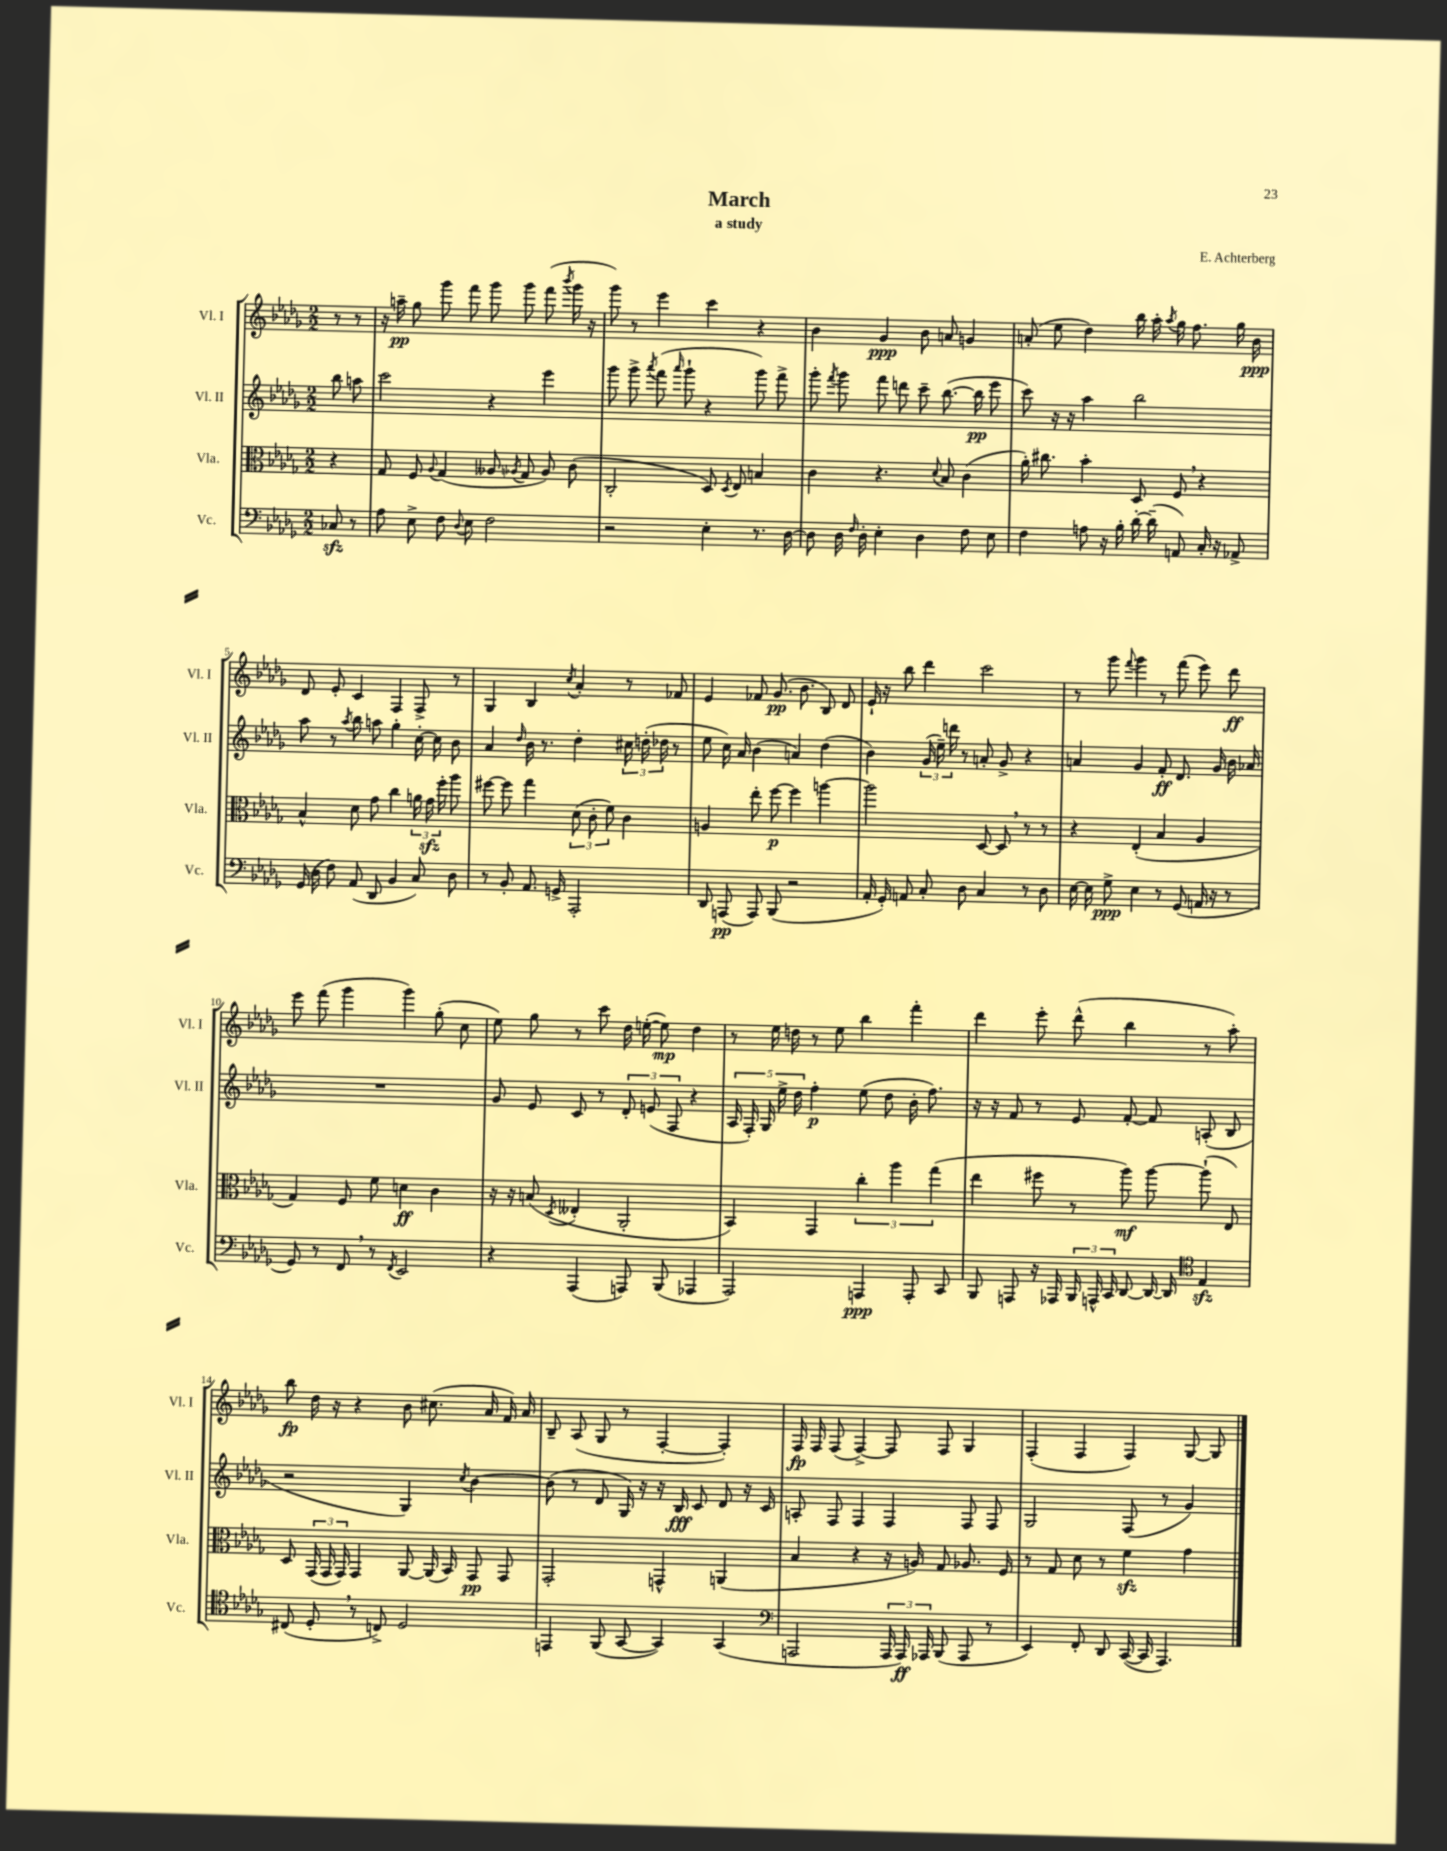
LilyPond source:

\header { title = "March" composer = "E. Achterberg" subtitle = "a study" }
<<
\new StaffGroup <<
\new Staff = "s0" \with { instrumentName = "Vl. I" shortInstrumentName = "Vl. I" } {
    \clef treble \key des \major \numericTimeSignature \time 2/2 \partial 4
    \autoBeamOff r8 r8 |
    r16 a''16--\pp ges''8 ges'''8 f'''8 ges'''8 ges'''8 f'''8( \acciaccatura { bes'''8 } ges'''16 r16 |
    ges'''8) r8 ees'''4 c'''4 r4 |
    bes'4 ges'4\ppp bes'8 a'8 g'4 |
    a'8-.( ees''8 des''4) bes''16 aes''16-. \acciaccatura { aes''8 } ges''16 f''8. ges''16 bes'16\ppp |
    des'8 ees'8-. c'4 f4 f8-> r8 |
    ges4 bes4 \acciaccatura { c''8 } aes'4-. r8 fes'8 |
    ees'4 fes'8 ges'8.\pp( bes'8. bes8) des'8 |
    ees'16-! r16 bes''8 des'''4 c'''2 |
    r8 ges'''8 \appoggiatura { f'''8 } ges'''4 r8 f'''8( ees'''8) des'''8\ff |
    ees'''8 f'''8( ges'''4 ges'''4) ges''8-.( c''8 |
    ees''8) ges''8 r8 c'''8 des''16 e''16~-.( e''8\mp) des''4 |
    r8 ees''16 d''16 r8 ees''8 bes''4 f'''4-. |
    des'''4 ees'''8-. des'''8-^( bes''4 r8 aes''8-.) |
    bes''8\fp des''16 r16 r4 bes'8 cis''8.( aes'16 f'16) aes'16 |
    bes8-- aes8( ges8 r8 f4~-. f4-.) |
    f16\fp f16 f8( f4~->) f8 f8 ges4 |
    f4-.( f4 f4) ges8~ ges8 \bar "|." |
}
\new Staff = "s1" \with { instrumentName = "Vl. II" shortInstrumentName = "Vl. II" } {
    \clef treble \key des \major \numericTimeSignature \time 2/2 \partial 4
    \autoBeamOff bes''8 a''8 |
    c'''2 r4 ees'''4 |
    ges'''8 ges'''8-> \acciaccatura { aes'''8 } f'''8( \grace { aes'''16 } ges'''8-! r4 ges'''8) f'''8-> |
    ges'''8-. \acciaccatura { f'''8 } ges'''8 f'''8 d'''8 c'''8-- bes''8.~( bes''16\pp ees'''8 |
    c'''8) r16 r16 aes''4 bes''2 |
    aes''8 r8 \acciaccatura { aes''8 } bes''8 a''8 ges''4-. c''16~-. c''16 bes'8 |
    aes'4 \grace { des''16 } bes'16 r8. des''4-. \tuplet 3/2 { cis''16 d''16-.( des''16 } r8 |
    ees''8 c''16) aes'16 bes'4( a'4) des''4( |
    bes'4) \tuplet 3/2 { ges'16( ees''16--) d'''16 } r8 a'8-. ges'8-> r4 |
    a'4 ges'4 f'8-.\ff des'8. ges'16 bes'16 aes'16 |
    R1 |
    ges'8 ees'8 c'8 r8 \tuplet 3/2 { des'8-. e'8( f8 } r4 |
    \tuplet 5/4 { aes16 f16-.) ges16 ees''16-> des''16 } f''4-.\p ees''8( des''8 bes'16-. f''8.) |
    r16 r16 f'8 r8 ees'8 f'8~-. f'8 a8-.( bes8 |
    r2 ges4) \acciaccatura { c''8 } bes'4~ |
    bes'8( r8 des'8 ges16) r16 r16 bes16\fff c'8 des'8 r16 c'16 |
    a8-. f8 f4 f4 f8 f8 |
    ges2 f8( r8 ges'4) \bar "|." |
}
\new Staff = "s2" \with { instrumentName = "Vla." shortInstrumentName = "Vla." } {
    \clef alto \key des \major \numericTimeSignature \time 2/2 \partial 4
    \autoBeamOff r4 |
    ges8 f8 \appoggiatura { aes8 } ges4( aeses8 \acciaccatura { aes8 } ges8 aes8) c'8( |
    c2-. des8) \acciaccatura { des8 } ees8 b4 |
    c'4 r4. \appoggiatura { des'8 } bes8 c'4( |
    aes'16-.) cis''8. bes'4-. des8 f8 \breathe r4 |
    bes4-^ des'8 ges'8 c''4 \tuplet 3/2 { a'16 ges'16\sfz f''16-. } aes''8 |
    fis''8~ fis''8 ges''4 \tuplet 3/2 { des'8( c'8-. f'8) } c'4 |
    a4 ees''8-. f''8~\p f''4 a''4~ |
    a''2 des8~ des8 \breathe r8 r8 |
    r4 ees4-.( bes4 aes4 |
    ges4) f8 f'8 d'4\ff c'4 |
    r16 r16 b8( \acciaccatura { des8 } eeses4-. aes,2-. |
    bes,4) ges,4 \tuplet 3/2 { c''4-. aes''4 ges''4( } |
    ees''4 fis''8 r8 aes''8\mf) aes''8~ aes''8-!( ees8) |
    des8 \tuplet 3/2 { ges,16( ges,16 ges,16) } ges,4 aes,8~ aes,16( bes,16) ges,8\pp ges,8 |
    ges,2-. g,4-^ a,4( |
    bes4 r4 r16 a16) ges8 aes8. f16 |
    r8 ges8 des'8 r8 f'4\sfz ges'4 \bar "|." |
}
\new Staff = "s3" \with { instrumentName = "Vc." shortInstrumentName = "Vc." } {
    \clef bass \key des \major \numericTimeSignature \time 2/2 \partial 4
    \autoBeamOff ces8\sfz r8 |
    aes8 ees8-> f8 \appoggiatura { des8 } ees8 f2 |
    r2 ees4-. r8. des16~ |
    des8 des16 \grace { f16 } des16-. ees4-. des4 f8 ees8 |
    f4 a8 r16 bes16-. des'16~-. des'16--( a,8) c16-. r16 aes,8-> |
    ges,16( des16 f8) aes,8( des,8 bes,4 c8) des8 |
    r8 bes,8-. aes,8. g,16-> aes,,2-. |
    des,8 a,,8\pp( a,,8) bes,,8( r2 |
    aes,16-. ges,16-.) a,8 c8-. des8 c4 r8 des8 |
    ees16~ ees16 ges8->\ppp ees4 r8 ges,8( a,16 r16 r8 |
    ges,8) r8 f,8 \breathe r8 \acciaccatura { f,8 } ees,2 |
    r4 aes,,4( a,,8) bes,,8( aes,,4 |
    aes,,2) a,,4\ppp a,,8-. c,8 |
    bes,,8 a,,8 r16 aes,,16 \tuplet 3/2 { bes,,16 a,,16-^ c,16 } des,8~ des,16~ des,16 \clef tenor ees4\sfz |
    cis8( des8-. \breathe r8 c8->) des2 |
    e,4 f,8( ges,8~ ges,4) ges,4( |
    \clef bass a,,2 \tuplet 3/2 { a,,16 a,,16\ff) aes,,16 } bes,,8( aes,,8 r8 |
    ees,4) f,8-. des,8 c,16~( c,16 aes,,4.) \bar "|." |
}
>>
>>
